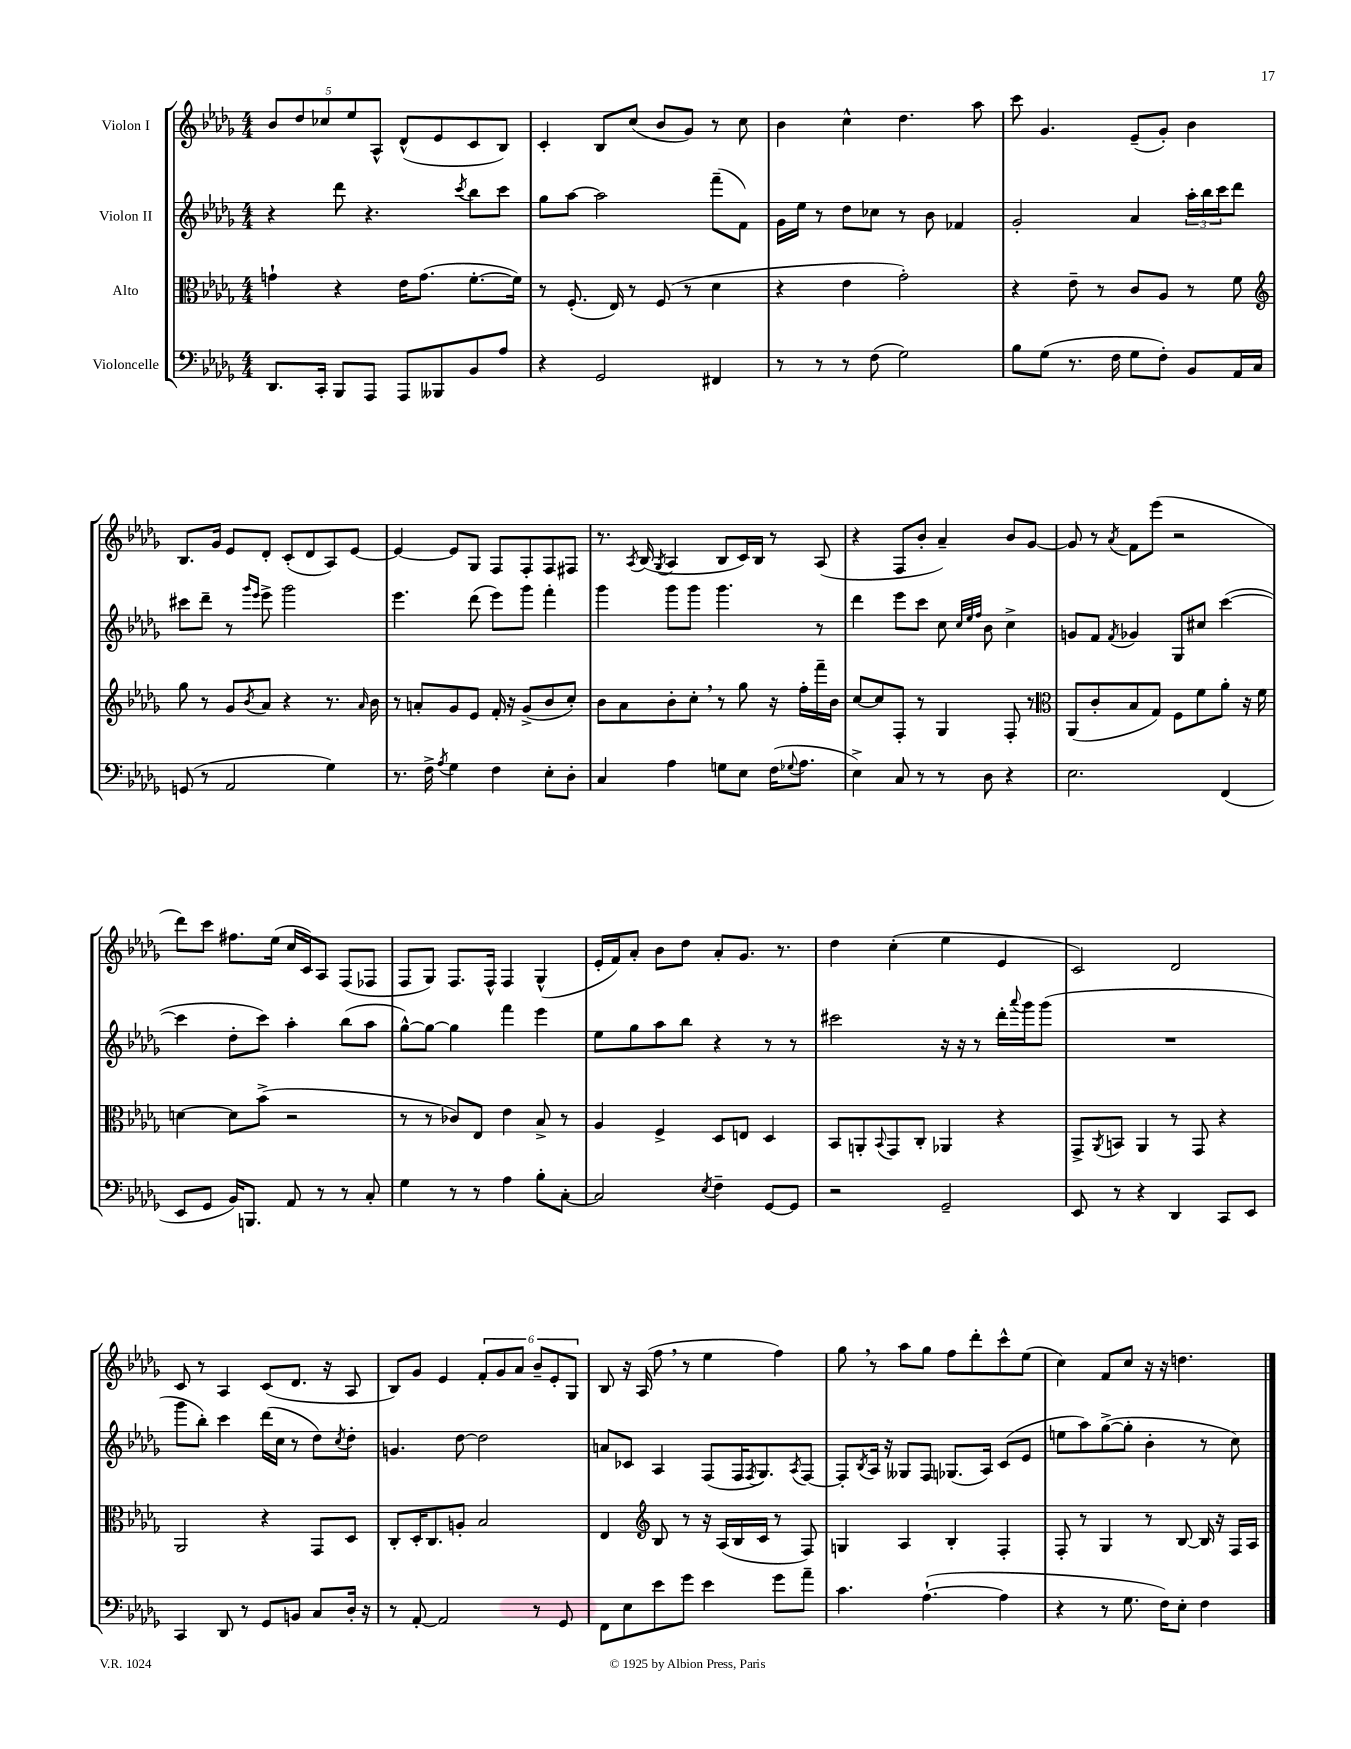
<<
\new StaffGroup <<
\new Staff = "s0" \with { instrumentName = "Violon I" } {
    \clef treble \key des \major \numericTimeSignature \time 4/4
    \tuplet 5/4 { bes'8 des''8 ces''8 ees''8 aes8-^ } des'8-^( ees'8 c'8 bes8) |
    c'4-. bes8 c''8( bes'8 ges'8) r8 c''8 |
    bes'4 c''4-^ des''4. aes''8 |
    c'''8 ges'4. ees'8--( ges'8-.) bes'4 |
    bes8. ges'16 ees'8 des'8-. c'8-.( des'8 aes8) ees'8~ |
    ees'4~ ees'8 ges8 f8 f8-. f8 fis8 |
    r8. \acciaccatura { aes8 } bes16( \acciaccatura { ges8 } aes4 bes8 c'16) bes16 r8 aes8( |
    r4 f8 bes'8-. aes'4--) bes'8 ges'8~ |
    ges'8 r8 \acciaccatura { aes'8 } f'8 ees'''8( r2 |
    des'''8) c'''8 fis''8. ees''16( c''16 c'16) aes8 f8( fes8 |
    f8 ges8) f8. f16-^ f4 ges4-^( |
    ees'16-. f'16) aes'8-. bes'8 des''8 aes'8-. ges'8. r8. |
    des''4 c''4-.( ees''4 ees'4 |
    c'2) des'2 |
    c'8 r8 aes4 c'8( des'8. r16 aes8 |
    bes8) ges'8 ees'4 \tuplet 6/4 { f'8-. ges'8 aes'8 bes'8-- ees'8-. ges8 } |
    bes8 r16 aes16( f''8 \breathe r8 ees''4 f''4) |
    ges''8 \breathe r8 aes''8 ges''8 f''8 des'''8-. c'''8-^ ees''8( |
    c''4) f'8 c''8 r16 r16 d''4. \bar "|." |
}
\new Staff = "s1" \with { instrumentName = "Violon II" } {
    \clef treble \key des \major \numericTimeSignature \time 4/4
    r4 des'''8 r4. \acciaccatura { c'''8 } bes''8 c'''8 |
    ges''8 aes''8~ aes''2 f'''8--( f'8) |
    ges'16 ees''16 r8 des''8 ces''8 r8 bes'8 fes'4 |
    ges'2-. aes'4 \tuplet 3/2 { aes''16-. bes''16 c'''16 } des'''8 |
    cis'''8 des'''8-- r8 \grace { ges'''16 ees'''16 } ees'''8-> ges'''2 |
    ees'''4. des'''8( ees'''8) ges'''8 f'''4-. |
    ges'''4 ges'''8 ges'''8 ges'''4. r8 |
    des'''4 ees'''8 c'''8 c''8 \grace { c''32 ees''32 f''32 } bes'8 c''4-> |
    g'8 f'8 \acciaccatura { f'8 } ges'4 ges8 cis''8 c'''4~( |
    c'''4 des''8-. c'''8) aes''4-. bes''8( aes''8 |
    ges''8~-^) ges''8~ ges''4 f'''4 ees'''4 |
    ees''8 ges''8 aes''8 bes''8 r4 r8 r8 |
    cis'''2 r16 r16 r8 des'''16-. \appoggiatura { aes'''8 } ges'''16 ges'''8( |
    R1 |
    ges'''8 bes''8-.) c'''4 des'''16( c''16 r8 des''8) \acciaccatura { c''8 } des''8-. |
    g'4. des''8~ des''2 |
    a'8 ces'8 aes4 f8( f16 \acciaccatura { f8 } ges8.) \acciaccatura { aes8 } f8~ |
    f8-. \acciaccatura { bes8 } aes16 r16 geses8 f8 ges8.( aes16) c'8( ees'8 |
    e''8 aes''8) ges''8~->( ges''8-. bes'4-. r8 c''8) \bar "|." |
}
\new Staff = "s2" \with { instrumentName = "Alto" } {
    \clef alto \key des \major \numericTimeSignature \time 4/4
    g'4-! r4 ees'16 g'8.( f'8.~-. f'16) |
    r8 f8.-.( ees16) r8 f8( r8 des'4 |
    r4 ees'4 ges'2-.) |
    r4 ees'8-- r8 c'8 aes8 r8 f'8 |
    \clef treble ges''8 r8 ges'8 \acciaccatura { bes'8 } aes'8 r4 r8. \grace { aes'16 } bes'16 |
    r8 a'8-. ges'8 ees'8 f'16-. r16 ges'8->( bes'8 c''8-.) |
    bes'8 aes'8 bes'8-. c''8-. \breathe r8 ges''8 r16 f''16-. f'''16-- bes'16 |
    c''8~ c''8 f8-. r8 ges4 f8-. r8 |
    \clef alto aes,8( c'8-. bes8 ges8) f8 f'8 aes'8-. r16 f'16 |
    d'4~ d'8 bes'8->( r2 |
    r8 r8 ces'8) ees8 ees'4 bes8-> r8 |
    aes4 f4-> des8 e8 des4 |
    bes,8 a,8-. \appoggiatura { bes,8 } ges,8 c8-. aes,4 r4 |
    ges,8-> \acciaccatura { aes,8 } b,8 aes,4 r8 ges,8 r4 |
    aes,2 r4 ges,8 des8 |
    c8-. des16-. c8. a8-. bes2 |
    ees4 \clef treble bes8 r8 r16 aes16( bes16 c'16 r8 f8) |
    g4 aes4 bes4-. f4-. |
    f8-. r8 ges4 r8 bes8~ bes16 r16 f16 aes16 \bar "|." |
}
\new Staff = "s3" \with { instrumentName = "Violoncelle" } {
    \clef bass \key des \major \numericTimeSignature \time 4/4
    des,8. c,16-. bes,,8 aes,,8 aes,,8 beses,,8 bes,8 aes8 |
    r4 ges,2 fis,4 |
    r8 r8 r8 f8( ges2) |
    bes8 ges8( r8. f16 ges8 f8-.) bes,8 aes,16 c16 |
    g,8( r8 aes,2 ges4) |
    r8. f16-> \acciaccatura { aes8 } ges4 f4 ees8-. des8-. |
    c4 aes4 g8 ees8 f16( \appoggiatura { ges8 } aes8. |
    ees4->) c8 r8 r8 des8 r4 |
    ees2. f,4( |
    ees,8 ges,8 bes,16) b,,8. aes,8 r8 r8 c8-. |
    ges4 r8 r8 aes4 bes8-. c8~-. |
    c2 \acciaccatura { ees8 } f4-- ges,8~ ges,8 |
    r2 ges,2-- |
    ees,8 r8 r4 des,4 c,8 ees,8 |
    c,4 des,8 r8 ges,8 b,8 c8 des16-. r16 |
    r8 aes,8~-. aes,2 r8 ges,8 |
    f,8 ees8 ees'8 ges'8 ees'4 ges'8 aes'8-- |
    c'4. aes4.~-!( aes4 |
    r4 r8 ges8. f16) ees8-. f4 \bar "|." |
}
>>
>>
\layout { \context { \Score \remove "Bar_number_engraver" } }
